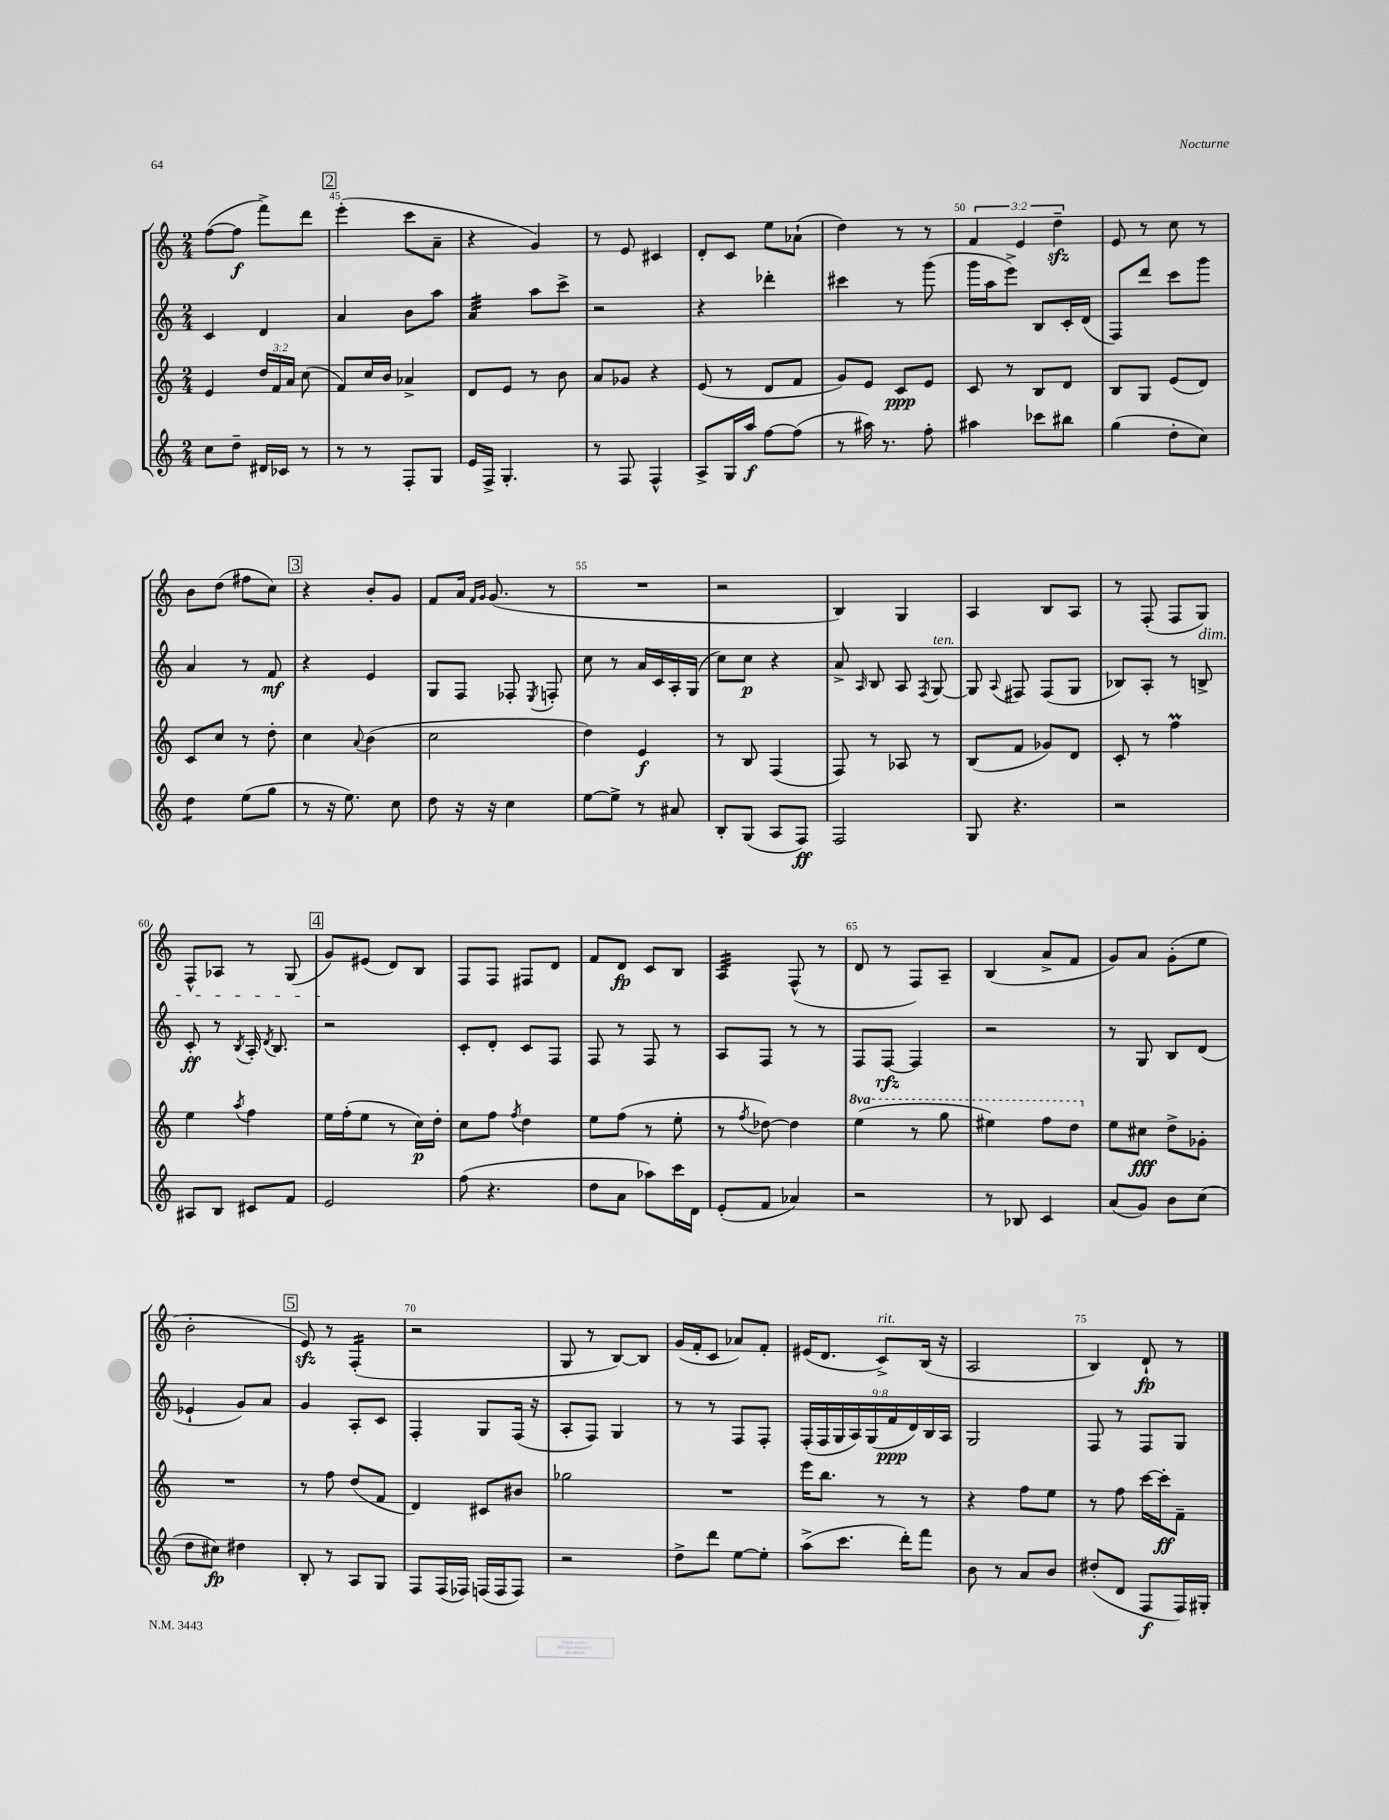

**kern	**kern	**kern	**kern
*staff4	*staff3	*staff2	*staff1
*clefG2	*clefG2	*clefG2	*clefG2
*k[]	*k[]	*k[]	*k[]
*M2/4	*M2/4	*M2/4	*M2/4
8cc	4e	4c	([8ff
8dd~	.	.	8ff]
16d#	24dd	4d	8fff^)
.	24f	.	.
16c-	.	.	.
.	24a	.	.
8r	(8cc	.	8ddd
=	=	=	=
8r	8f)	4a	(4eee'
8r	16cc	.	.
.	16b	.	.
8F'	4a-^	8b	8ccc
8G	.	8aa	8a~
=	=	=	=
16e	8d	4a	4r
16F^	.	.	.
4.G'	8e	.	.
.	8r	8aa	4g)
.	8b	8ccc^	.
=	=	=	=
8r	8a	2r	8r
8F	8g-	.	8e
4F^^	4r	.	4c#
=	=	=	=
8A^	(8e	4r	8d'
16G	8r	.	8c
16aa	.	.	.
[8ff	8d	4ddd-'	8ee
(8ff]	8f	.	(8a-`
=	=	=	=
8r	8g)	4ccc#	4dd)
16aa#)	8e	.	.
8.r	.	.	.
.	8c	8r	8r
8ff'	8e	(8ggg	8r
=	=	=	=
4aa#	8c	16ggg	6f
.	.	16aa	.
.	8r	8eee^)	.
.	.	.	6e
8ccc-	8B	8B	.
.	.	.	6dd~
8bb#	8d	16c'	.
.	.	(16d	.
=	=	=	=
(4gg	8B	8F)	8e
.	8G	8ddd	8r
8dd'	(8e	8ccc	8cc
8cc)	8d)	8ggg	8r
=	=	=	=
4dd	8c	4a	8b
.	8cc	.	(8dd
(8ee	8r	8r	8ff#
8gg	8dd'	8f	8cc)
=	=	=	=
8r	4cc	4r	4r
16r	.	.	.
8.ee)	.	.	.
.	8qqa	.	.
.	(4b	4e	8b'
8cc	.	.	8g
=	=	=	=
8dd	2cc	8G	8f
16r	.	8F	16a
.	.	.	16qqf
.	.	.	16qqg
16r	.	.	(8.g
4cc	.	8F-'	.
.	.	8qE	.
.	.	8F'	8r
=	=	=	=
[8ee	4dd)	8cc	2r
8ee^]	.	8r	.
8r	4e	16a	.
.	.	16c	.
8a#	.	16A'	.
.	.	(16G	.
=	=	=	=
8B'	8r	8cc)	2r
(8G	8B	8cc	.
8A	(4F	4r	.
8F)	.	.	.
=	=	=	=
2F	8F)	8a^	4B)
.	.	16qqA	.
.	8r	8B	.
.	8A-	8A	4G
.	.	8qF	.
.	8r	[8G	.
=	=	=	=
8G	(8B	8G]	4A
.	.	8qqA	.
4.r	8f	8F#	.
.	8g-)	(8F#	8B
.	8d	8G	8A
=	=	=	=
2r	8c'	8B-)	8r
.	8r	8A'	(8F'
.	4ff	8r	8F
.	.	8B^	8G)
=	=	=	=
8A#	4ee	8c'	8F^^
8B	.	8r	8A-
.	8qaa	8qB	.
8c#	4ff	16A'	8r
.	.	8qd	.
.	.	8.B	.
8f	.	.	(8G
=	=	=	=
2e	16ee	2r	8g)
.	(16ff'	.	.
.	8ee	.	(8e#
.	8r	.	8d)
.	16cc)	.	8B
.	16dd'	.	.
=	=	=	=
(8ff	8cc	8c'	8F
4.r	8ff	8d'	8F
.	8qff	.	.
.	4dd	8c	8F#
.	.	8F	8d
=	=	=	=
8dd	8ee	8F	8f
8a	(8ff	8r	8d
8aa-)	8r	8F	8c
16ccc	8ee'	8r	8B
16d	.	.	.
=	=	=	=
(8e'	8r	8A	4A
.	8qff	.	.
8f	[8dd-)	8F	.
4a-)	4dd-]	8r	(8F^^
.	.	8r	8r
=	=	=	=
2r	(4eee	8F	8d
.	.	[8F	8r
.	8r	4F]	8F)
.	8ggg	.	8A~
=	=	=	=
8r	4eee#)	2r	(4B
8B-	.	.	.
4c	8fff	.	8a^
.	8ddd	.	8f
=	=	=	=
(8a	8ee	8r	8g)
8g)	8cc#	8G	8a
8b	8dd^	8B	(8g'
(8cc	8g-'	(8d	8ee
=	=	=	=
8dd	2r	4e-`	2b'
8cc#)	.	.	.
4dd#	.	8g)	.
.	.	8a	.
=	=	=	=
8B'	8r	4g	8e)
8r	8ff	.	8r
8A	(8dd	8A'	(4F'
8G	8f	8c	.
=	=	=	=
8F	4d)	4F'	2r
(16F	.	.	.
16F-)	.	.	.
(16F	8c#	8G	.
16F	.	.	.
8F)	8b#	(16F	.
.	.	16r	.
=	=	=	=
2r	2gg-	8A'	8G
.	.	8F)	8r
.	.	4G	[8B)
.	.	.	8B]
=	=	=	=
8dd^	2r	8r	(16g
.	.	.	16f'
8ddd	.	8r	8c
[8ee	.	8F	8a-)
8ee']	.	8F'	8f'
=	=	=	=
(8aa^	16eee	(18F'	(16e#
.	.	18F	.
.	8.bb	.	8.d
.	.	18G	.
8.ccc	.	.	.
.	.	18A)	.
.	.	(18G	.
.	8r	.	8c^)
.	.	18f	.
16ddd')	.	.	.
.	.	18d)	.
8fff	8r	.	(16B
.	.	18B	.
.	.	.	16r
.	.	18A	.
=	=	=	=
8b	4r	2G	2A
8r	.	.	.
8a	8ff	.	.
8b	8ee	.	.
=	=	=	=
(8dd#'	8r	8F	4B)
8d	8ff	8r	.
8F	[16ccc	8F	8d`
.	16ccc']	.	.
16F)	8f~	8G	8r
16G#'	.	.	.
==	==	==	==
*-	*-	*-	*-
